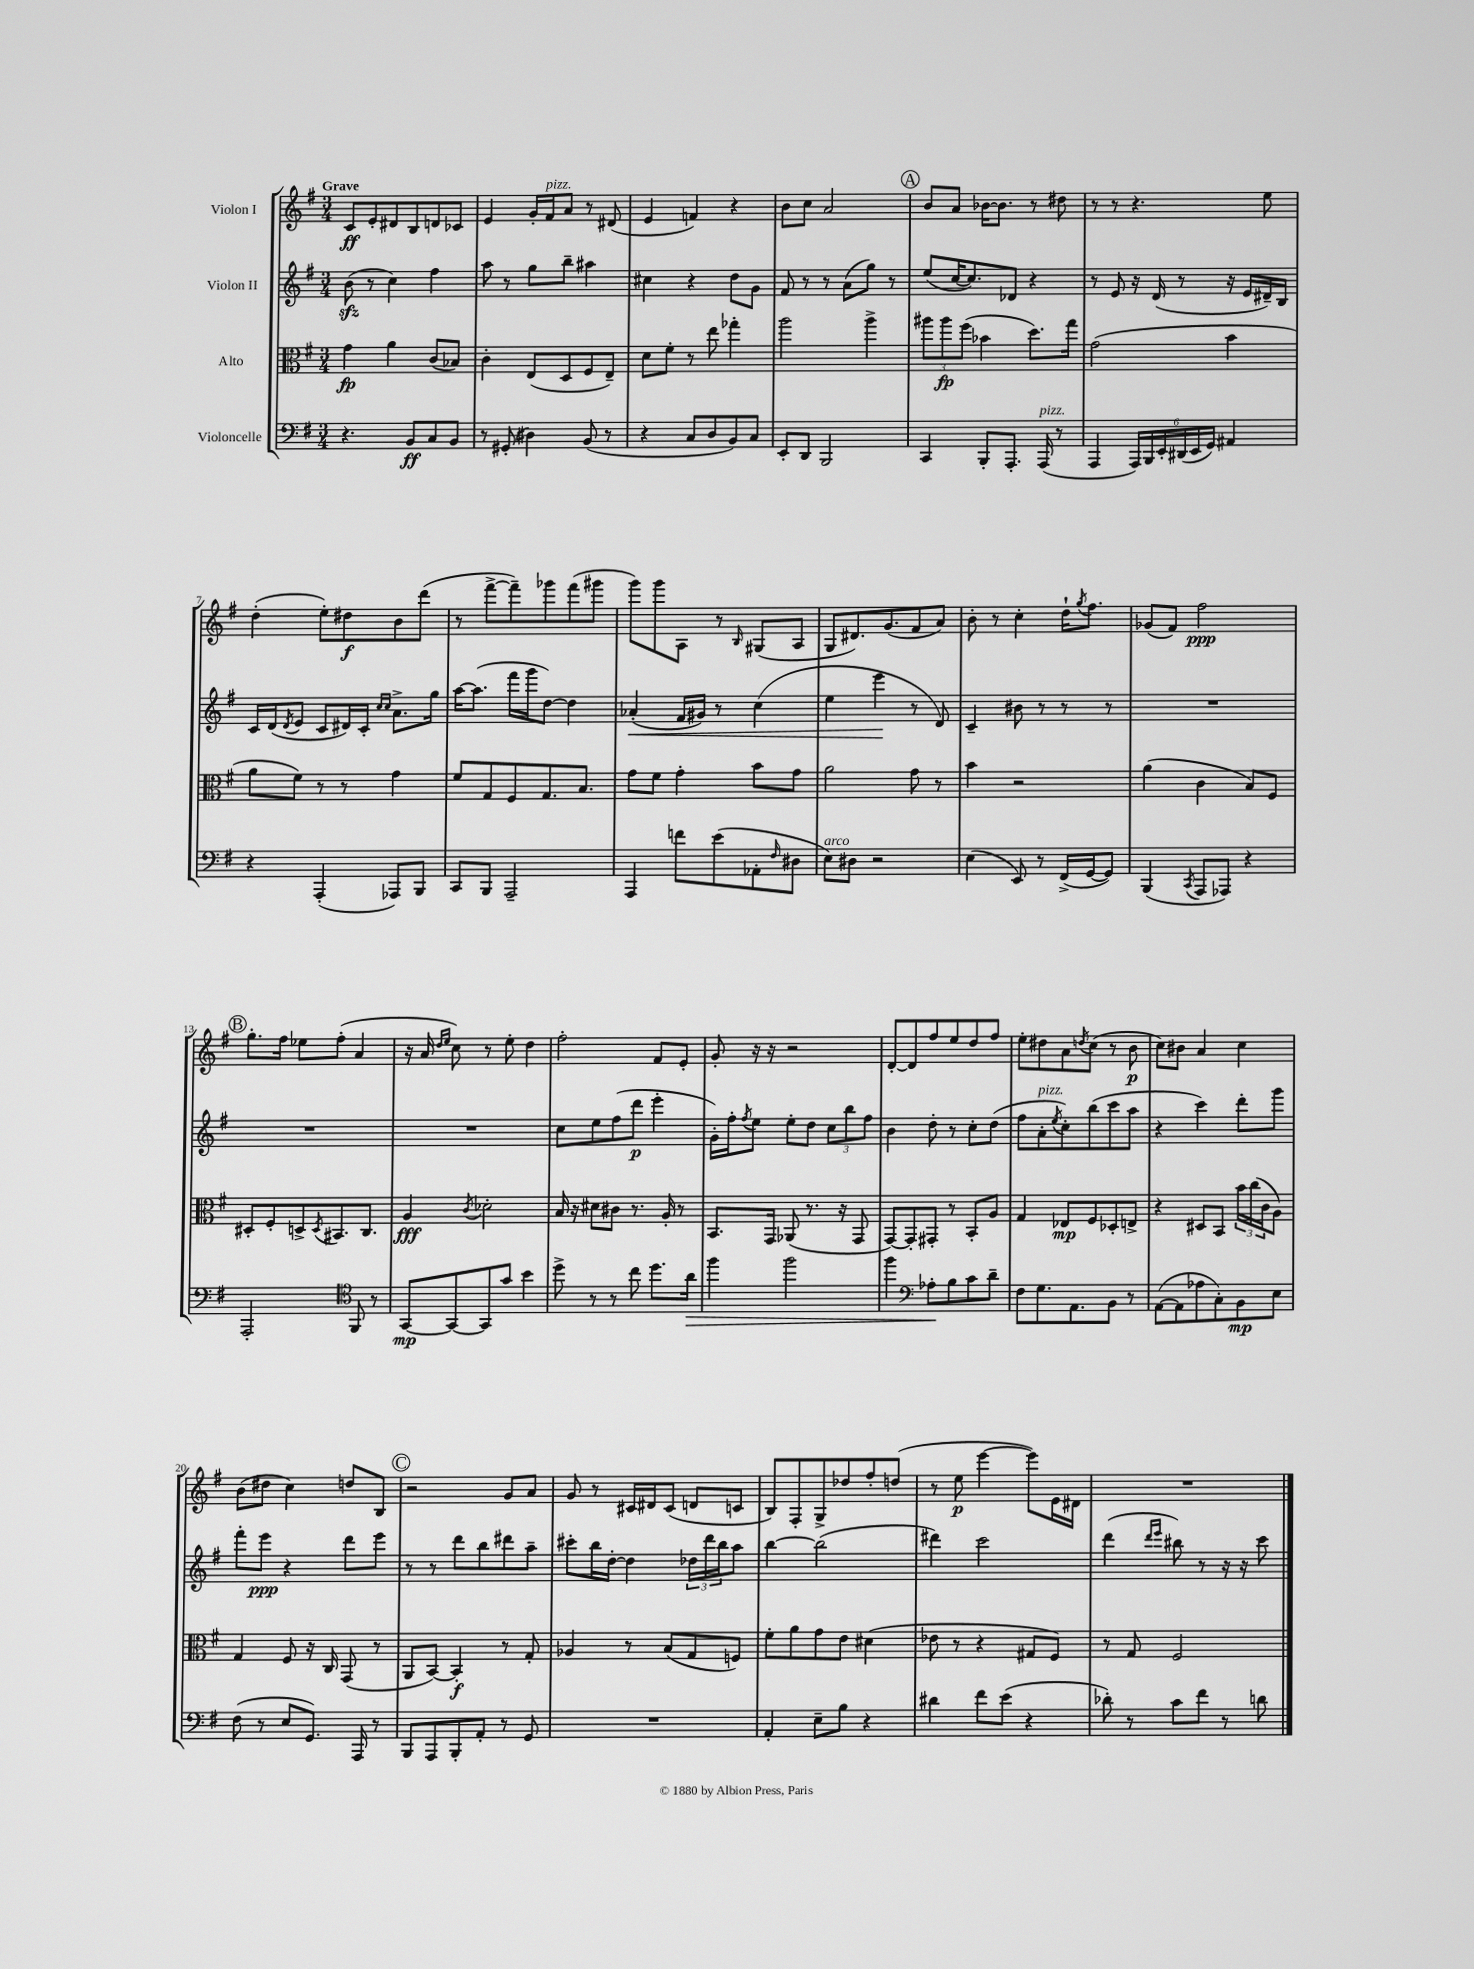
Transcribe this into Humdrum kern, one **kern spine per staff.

**kern	**kern	**kern	**kern
*staff4	*staff3	*staff2	*staff1
*clefF4	*clefC3	*clefG2	*clefG2
*k[f#]	*k[f#]	*k[f#]	*k[f#]
*M3/4	*M3/4	*M3/4	*M3/4
4.r	4g	(8b	8c
.	.	8r	8e'
.	4a	4cc)	8d#
8BB	.	.	8B
8C	(8c	4ff#	8d
8BB	8B-)	.	8c-
=	=	=	=
8r	4c'	8aa	4e
(8GG#'	.	8r	.
4D#)	(8E	8gg	16g'
.	.	.	16f#
.	8D	8bb~	8a
(8BB	8F#	4aa#	8r
8r	8E~)	.	(8d#
=	=	=	=
4r	8d	4cc#	4e
.	8f#'	.	.
8C	8r	4r	4f)
8D	8ee	.	.
8BB)	4gg-'	8dd	4r
8C	.	8g	.
=	=	=	=
8EE'	2aa	8f#	8b
8DD	.	8r	8cc
2BBB	.	8r	2a
.	.	(8a	.
.	4aa^	8gg)	.
.	.	8r	.
=	=	=	=
4CC	12aa#	(8ee	8b
.	12aa#	.	.
.	.	[16cc	8a
.	(12ff#	.	.
.	.	8.cc])	.
8BBB'	4b-	.	[16b-
.	.	.	8.b-]
8.AAA'	.	8d-	.
.	8.dd)	4r	8r
(16AAA	.	.	.
8r	.	.	8dd#
.	16gg	.	.
=	=	=	=
4AAA	(2g	8r	8r
.	.	8e	8r
24AAA)	.	16r	4.r
24BBB	.	.	.
.	.	(16d	.
24EE'	.	.	.
(24DD#	.	8r	.
24EE	.	.	.
24GG)	.	.	.
4AA#	4b	16r	.
.	.	16e	.
.	.	16d#~)	8ee
.	.	16B	.
=	=	=	=
4r	8a	16c	(4dd'
.	.	(16d	.
.	.	8qd	.
.	8f#)	8e	.
(4AAA'	8r	8c	8ee')
.	8r	16d#)	8dd#
.	.	16c'	.
.	.	16qqcc	.
.	.	16qqcc	.
8AAA-)	4g	8.a^	8b
8BBB	.	.	(8ddd
.	.	16gg	.
=	=	=	=
8CC	8f#	[16aa	8r
.	.	(8.aa]	.
8BBB	8G	.	[8fff#^
2AAA~	8F#	16fff#	8fff#~])
.	.	16ggg	.
.	8.G	[8dd)	8ggg-
.	.	4dd]	(8fff#
.	8.B	.	.
.	.	.	8ggg#
=	=	=	=
4AAA	8g	(4a-'	8ggg)
.	8f#	.	8ggg
8f	4g'	16f#	8A
.	.	16g#)	.
(8e	.	8r	8r
.	.	.	16qqB
8AA-'	8b	(4cc	(8G#
16qqF#	.	.	.
8D#	8g	.	8A
=	=	=	=
8E)	2a	4ee	8G
8D#	.	.	8.d#)
2r	.	4eee	.
.	.	.	(8.g
.	8g	8r	8f#
.	8r	8d)	8a)
=	=	=	=
(4E	4b	4c~	8b'
.	.	.	8r
8EE)	2r	8b#	4cc'
8r	.	8r	.
(16FF#^	.	8r	16dd`
.	.	.	8qgg
[16GG	.	.	8.ff#
8GG])	.	8r	.
=	=	=	=
(4BBB	(4a	2.r	(8g-
.	.	.	8f#)
8qCC	.	.	.
8AAA	4c	.	2ff#
8AAA-)	.	.	.
4r	8B)	.	.
.	8F#	.	.
=	=	=	=
2AAA'	8D#'	2.r	8.gg'
.	8F#'	.	.
.	.	.	16ff#
.	8D^	.	8ee-
.	8qD	.	.
.	8.BB#	.	(8ff#'
*clefC4	*	*	*
8FF#	.	.	4a
.	8.C	.	.
8r	.	.	.
=	=	=	=
[8GG	4A	2.r	16r
.	.	.	16a
.	.	.	16qqdd
.	.	.	16qqee
8GG_	.	.	8cc)
.	8qc	.	.
8GG]	2d-'	.	8r
8g	.	.	8ee'
4b	.	.	4dd
=	=	=	=
8dd^	16B	8cc	2ff#'
.	16r	.	.
8r	8d#	8ee	.
8r	8c#	(8ff#	.
8cc	8.r	8ddd	.
8.dd	.	4eee'	8f#
.	16A'	.	.
.	8r	.	8e'
16a	.	.	.
=	=	=	=
4ff#	8.BB	16g')	8g'
.	.	16ff#'	.
.	.	8qff#	.
.	.	8ee	16r
.	16GG	.	16r
2ff#	(8AA-	8ee'	2r
.	8.r	8dd	.
.	.	12cc	.
.	16r	.	.
.	.	12bb	.
.	8GG	.	.
.	.	12ff#	.
=	=	=	=
4ff#	[8GG)	4b	[8d'
.	8GG']	.	8d]
*clefF4	*	*	*
8A-'	8GG#'	8dd'	8ff#
8B	8r	8r	8ee
8c	8BB'	8cc'	8dd
8d~	8A	(8dd	8ff#
=	=	=	=
8F#	4G	8ff#	8ee'
8.G	.	8a'	8dd#
.	.	8qee	.
.	8E-	8cc')	8a
8.AA	.	.	.
.	.	.	8qdd
.	8F#	(8bb	(8cc
8BB	8D-'	8ccc	8r
8r	8E^	8aa	8b
=	=	=	=
([8AA	4r	4r	8cc)
8AA]	.	.	8b#
8A-	8D#	4ccc)	4a
8C')	8BB	.	.
8BB	24b	8ddd'	4cc
.	(24cc	.	.
.	24c	.	.
8E	8A)	8ggg	.
=	=	=	=
(8F#	4G	8fff#'	(8b
8r	.	8eee	8dd#
8E	8F#	4r	4cc)
8.GG)	16r	.	.
.	16C	.	.
.	(8GG	8ddd	8dd
16AAA	.	.	.
8r	8r	8eee	8B
=	=	=	=
8BBB	8AA	8r	2r
8AAA	[8BB)	8r	.
8BBB'	4BB']	8ddd	.
8AA'	.	8bb	.
8r	8r	8ddd#	8g
8GG	8G'	8aa~	8a
=	=	=	=
2.r	4A-	8ccc#'	8g
.	.	16bb	8r
.	.	[16dd'	.
.	8r	4dd]	16c#
.	.	.	16d#
.	(8B	.	(8c#
.	8G	24dd-	8d
.	.	24ddd	.
.	.	24bb	.
.	8F)	8aa	8c
=	=	=	=
4AA'	8f#'	[4bb	8B)
.	8a	.	8F#'
8E~	8g	(2bb]	8G^
8B	8e	.	8dd-
4r	(4d#	.	8ff#'
.	.	.	(8dd
=	=	=	=
4d#	8e-	4ddd#)	8r
.	8r	.	8ee
8f#	4r	2ccc	[4eee
(8e	.	.	.
4r	8G#	.	8eee])
.	8F#)	.	16e
.	.	.	16d#
=	=	=	=
8d-')	8r	(4ddd	2.r
8r	8G	.	.
.	.	16qqddd	.
.	.	16qqeee	.
8c	2F#	8bb#)	.
8f#	.	8r	.
8r	.	16r	.
.	.	16r	.
8d	.	8ccc	.
==	==	==	==
*-	*-	*-	*-
